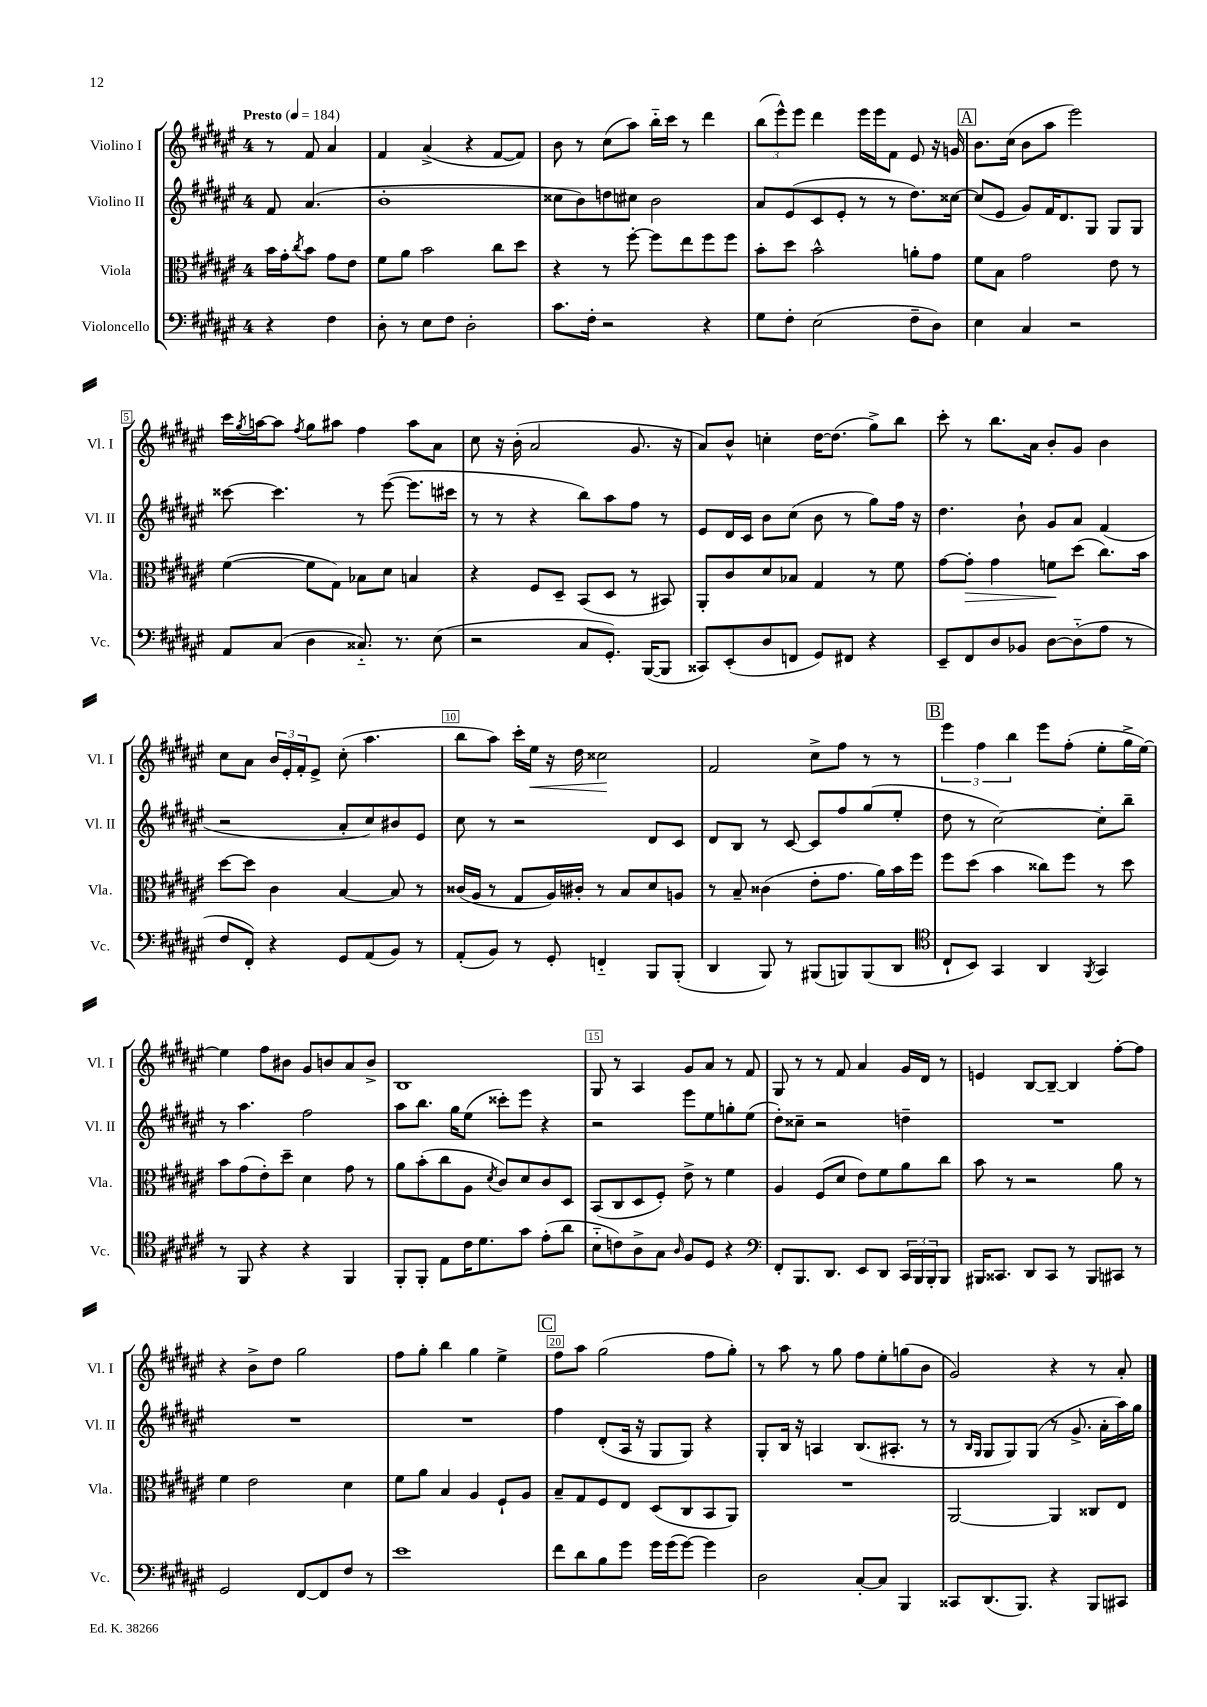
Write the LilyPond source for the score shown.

<<
\new StaffGroup <<
\new Staff = "s0" \with { instrumentName = "Violino I" shortInstrumentName = "Vl. I" } {
    \clef treble \key fis \major \once \override Staff.TimeSignature.style = #'single-digit \time 4/4 \partial 2 \tempo "Presto" 4 = 184
    r8 fis'8 ais'4 |
    fis'4 ais'4->( r4 fis'8~ fis'8) |
    b'8 r8 cis''8( ais''8) b''16-_ cis'''16 r8 dis'''4 |
    \tuplet 3/2 { b''8( eis'''8-^) eis'''8 } dis'''4 eis'''16 eis'''16 fis'8 eis'8 r16 g'16 |
    \mark \markup { \box "A" } b'8. cis''16( b'8 ais''8 eis'''2) |
    cis'''16 \acciaccatura { gis''8 } a''16~ a''8 \acciaccatura { fis''8 } gis''8 ais''8 fis''4 ais''8 ais'8 |
    cis''8 r16 b'16-.( ais'2 gis'8. r16 |
    ais'8) b'8-^ c''4-. dis''16~ dis''8.( gis''8->) b''8 |
    cis'''8-. r8 b''8. ais'16 b'8-. gis'8 b'4 |
    cis''8 ais'8 \tuplet 3/2 { b'16 eis'16-. fis'16-. } eis'8-> cis''8-.( ais''4. |
    b''8 ais''8) cis'''16-. eis''16\< r16 dis''16 cisis''2\! |
    fis'2 cis''8-> fis''8 r8 r8 |
    \mark \markup { \box "B" } \tuplet 3/2 { eis'''4 fis''4 b''4 } eis'''8 fis''8-.( eis''8-. gis''16-> eis''16~) |
    eis''4 fis''8 bis'8 gis'8 b'8 ais'8 b'8-> |
    b1 |
    gis8 r8 ais4 gis'8 ais'8 r8 fis'8 |
    gis8 r8 r8 fis'8 ais'4 gis'16 dis'16 r8 |
    e'4 b8~ b8~-- b4 fis''8~-. fis''8 |
    r4 b'8-> dis''8 gis''2 |
    fis''8 gis''8-. b''4 gis''4 eis''4-> |
    \mark \markup { \box "C" } fis''8 ais''8 gis''2( fis''8 gis''8-.) |
    r8 ais''8 r8 gis''8 fis''8 eis''8-. g''8( b'8 |
    gis'2) r4 r8 ais'8-. \bar "|." |
}
\new Staff = "s1" \with { instrumentName = "Violino II" shortInstrumentName = "Vl. II" } {
    \clef treble \key fis \major \once \override Staff.TimeSignature.style = #'single-digit \time 4/4 \partial 2
    fis'8 ais'4.( |
    b'1-. |
    cisis''8 b'8) d''8 cis''8 b'2 |
    ais'8 eis'8( cis'8 eis'8-. r8 r8 dis''8.) cisis''16~ |
    \mark \markup { \box "A" } cisis''8( eis'8 gis'8) fis'16 dis'8. gis8 gis8 gis8 |
    cisis'''8~ cisis'''4. r8 eis'''8~( eis'''8. cis'''16 |
    r8 r8 r4 b''8) ais''8 fis''8 r8 |
    eis'8 dis'16 cis'16 b'8 cis''8( b'8 r8 gis''8) fis''16 r16 |
    dis''4. b'8-! gis'8 ais'8 fis'4( |
    r2 ais'8-. cis''8) bis'8 eis'8 |
    cis''8 r8 r2 dis'8 cis'8 |
    dis'8 b8 r8 cis'8~ cis'8 fis''8 gis''8( eis''8-. |
    \mark \markup { \box "B" } dis''8 r8 cis''2~) cis''8-. b''8-- |
    r8 ais''4. fis''2 |
    ais''8 b''8. gis''16 eis''8( cisis'''8-.) eis'''8 r4 |
    r2 eis'''8 eis''8 g''8-. eis''8( |
    dis''8-.) cisis''8-- r2 d''4-- |
    R1 |
    R1 |
    R1 |
    \mark \markup { \box "C" } fis''4 dis'8-.( ais16 r16 gis8 gis8) r4 |
    gis8-. b16 r16 a4 b8.( ais8.-. r8 |
    r8 \grace { b16 gis16 } gis8 gis8) gis8( r8 gis'8.-> ais'16-. ais''16) gis''16 \bar "|." |
}
\new Staff = "s2" \with { instrumentName = "Viola" shortInstrumentName = "Vla." } {
    \clef alto \key fis \major \once \override Staff.TimeSignature.style = #'single-digit \time 4/4 \partial 2
    b'16 gis'16-. \acciaccatura { cis''8 } b'8 gis'8 eis'8 |
    fis'8 ais'8 b'2 cis''8 dis''8 |
    r4 r8 fis''8~-. fis''8 eis''8 fis''8 fis''8 |
    b'8-. dis''8 b'2-^ a'8-. gis'8 |
    \mark \markup { \box "A" } fis'8 b8 gis'2 eis'8 r8 |
    fis'4~( fis'8 gis8) bes8 dis'8 b4 |
    r4 fis8 dis8-- b,8( dis8 r8 bis,8) |
    ais,8-. cis'8 dis'8 bes8 gis4 r8 fis'8 |
    gis'8~ gis'8-.\> gis'4 f'8\! dis''8( cis''8.) b'16 |
    dis''8~ dis''8 cis'4 b4~ b8 r8 |
    cisis'16( ais16 r8 gis8 ais16) cis'16-. r8 b8 dis'8 a8 |
    r8 b8-- cisis'4( eis'8-. gis'8. ais'16) b'16 fis''16 |
    \mark \markup { \box "B" } fis''8 dis''8( b'4 cisis''8) fis''8 r8 dis''8 |
    b'8 gis'8( eis'8-.) dis''8-- dis'4 gis'8 r8 |
    ais'8 b'8-.( cis''8 ais8 \acciaccatura { dis'8 } cis'8) dis'8 cis'8 dis8 |
    b,8( cis8 dis8 fis8-.) eis'8-> r8 fis'4 |
    ais4 fis8( dis'8 eis'8) fis'8 ais'8 cis''8 |
    b'8 r8 r2 ais'8 r8 |
    fis'4 eis'2 dis'4 |
    fis'8 ais'8 b4 ais4 fis8-! ais8 |
    \mark \markup { \box "C" } b8-- gis8 fis8 eis8 dis8( cis8 b,8 ais,8) |
    R1 |
    ais,2~ ais,4 cisis8 eis8 \bar "|." |
}
\new Staff = "s3" \with { instrumentName = "Violoncello" shortInstrumentName = "Vc." } {
    \clef bass \key fis \major \once \override Staff.TimeSignature.style = #'single-digit \time 4/4 \partial 2
    r4 fis4 |
    dis8-. r8 eis8 fis8 dis2-. |
    cis'8. fis16-. r2 r4 |
    gis8 fis8-. eis2( fis8-- dis8) |
    \mark \markup { \box "A" } eis4 cis4 r2 |
    ais,8 cis8( dis4 cisis8.-_) r8. eis8( |
    r2 cis8 gis,8.-.) b,,16~( b,,8 |
    cisis,8) eis,8-.( dis8 f,8 gis,8) fis,8 r4 |
    eis,8-- fis,8 dis8 bes,8 dis8~ dis8-_( ais8 r8 |
    fis8 fis,8-.) r4 gis,8 ais,8( b,8) r8 |
    ais,8-.( b,8) r8 gis,8-. f,4-_ b,,8 b,,8-.( |
    dis,4 b,,8) r8 bis,,8( b,,8) b,,8( dis,8 |
    \mark \markup { \box "B" } \clef tenor cis8-! b,8) gis,4 ais,4 \acciaccatura { fis,8 } gis,4 |
    r8 fis,8 r4 r4 fis,4 |
    fis,8-. fis,8-. eis8 cis'16 dis'8. gis'8 eis'8-.( ais'8 |
    b8-_ c'8) ais8-> gis8 \grace { ais16 } fis8 dis8 r4 |
    \clef bass fis,8-. b,,8. dis,8. eis,8 dis,8 \tuplet 3/2 { cis,16 b,,16 b,,16-. } b,,8 |
    bis,,16 cisis,8. dis,8 cisis,8 r8 bis,,8 cis,8 r8 |
    gis,2 fis,8~ fis,8 fis8 r8 |
    eis'1 |
    \mark \markup { \box "C" } fis'8 dis'8 b8 gis'8 gis'16 gis'16( gis'8~) gis'4 |
    dis2 cis8~-. cis8 b,,4 |
    cisis,8 dis,8.( b,,8.) r4 b,,8 cis,8 \bar "|." |
}
>>
>>
\layout { \context { \Score \override BarNumber.break-visibility = ##(#f #t #t) barNumberVisibility = #(every-nth-bar-number-visible 5) \override BarNumber.stencil = #(make-stencil-boxer 0.1 0.3 ly:text-interface::print) } }
